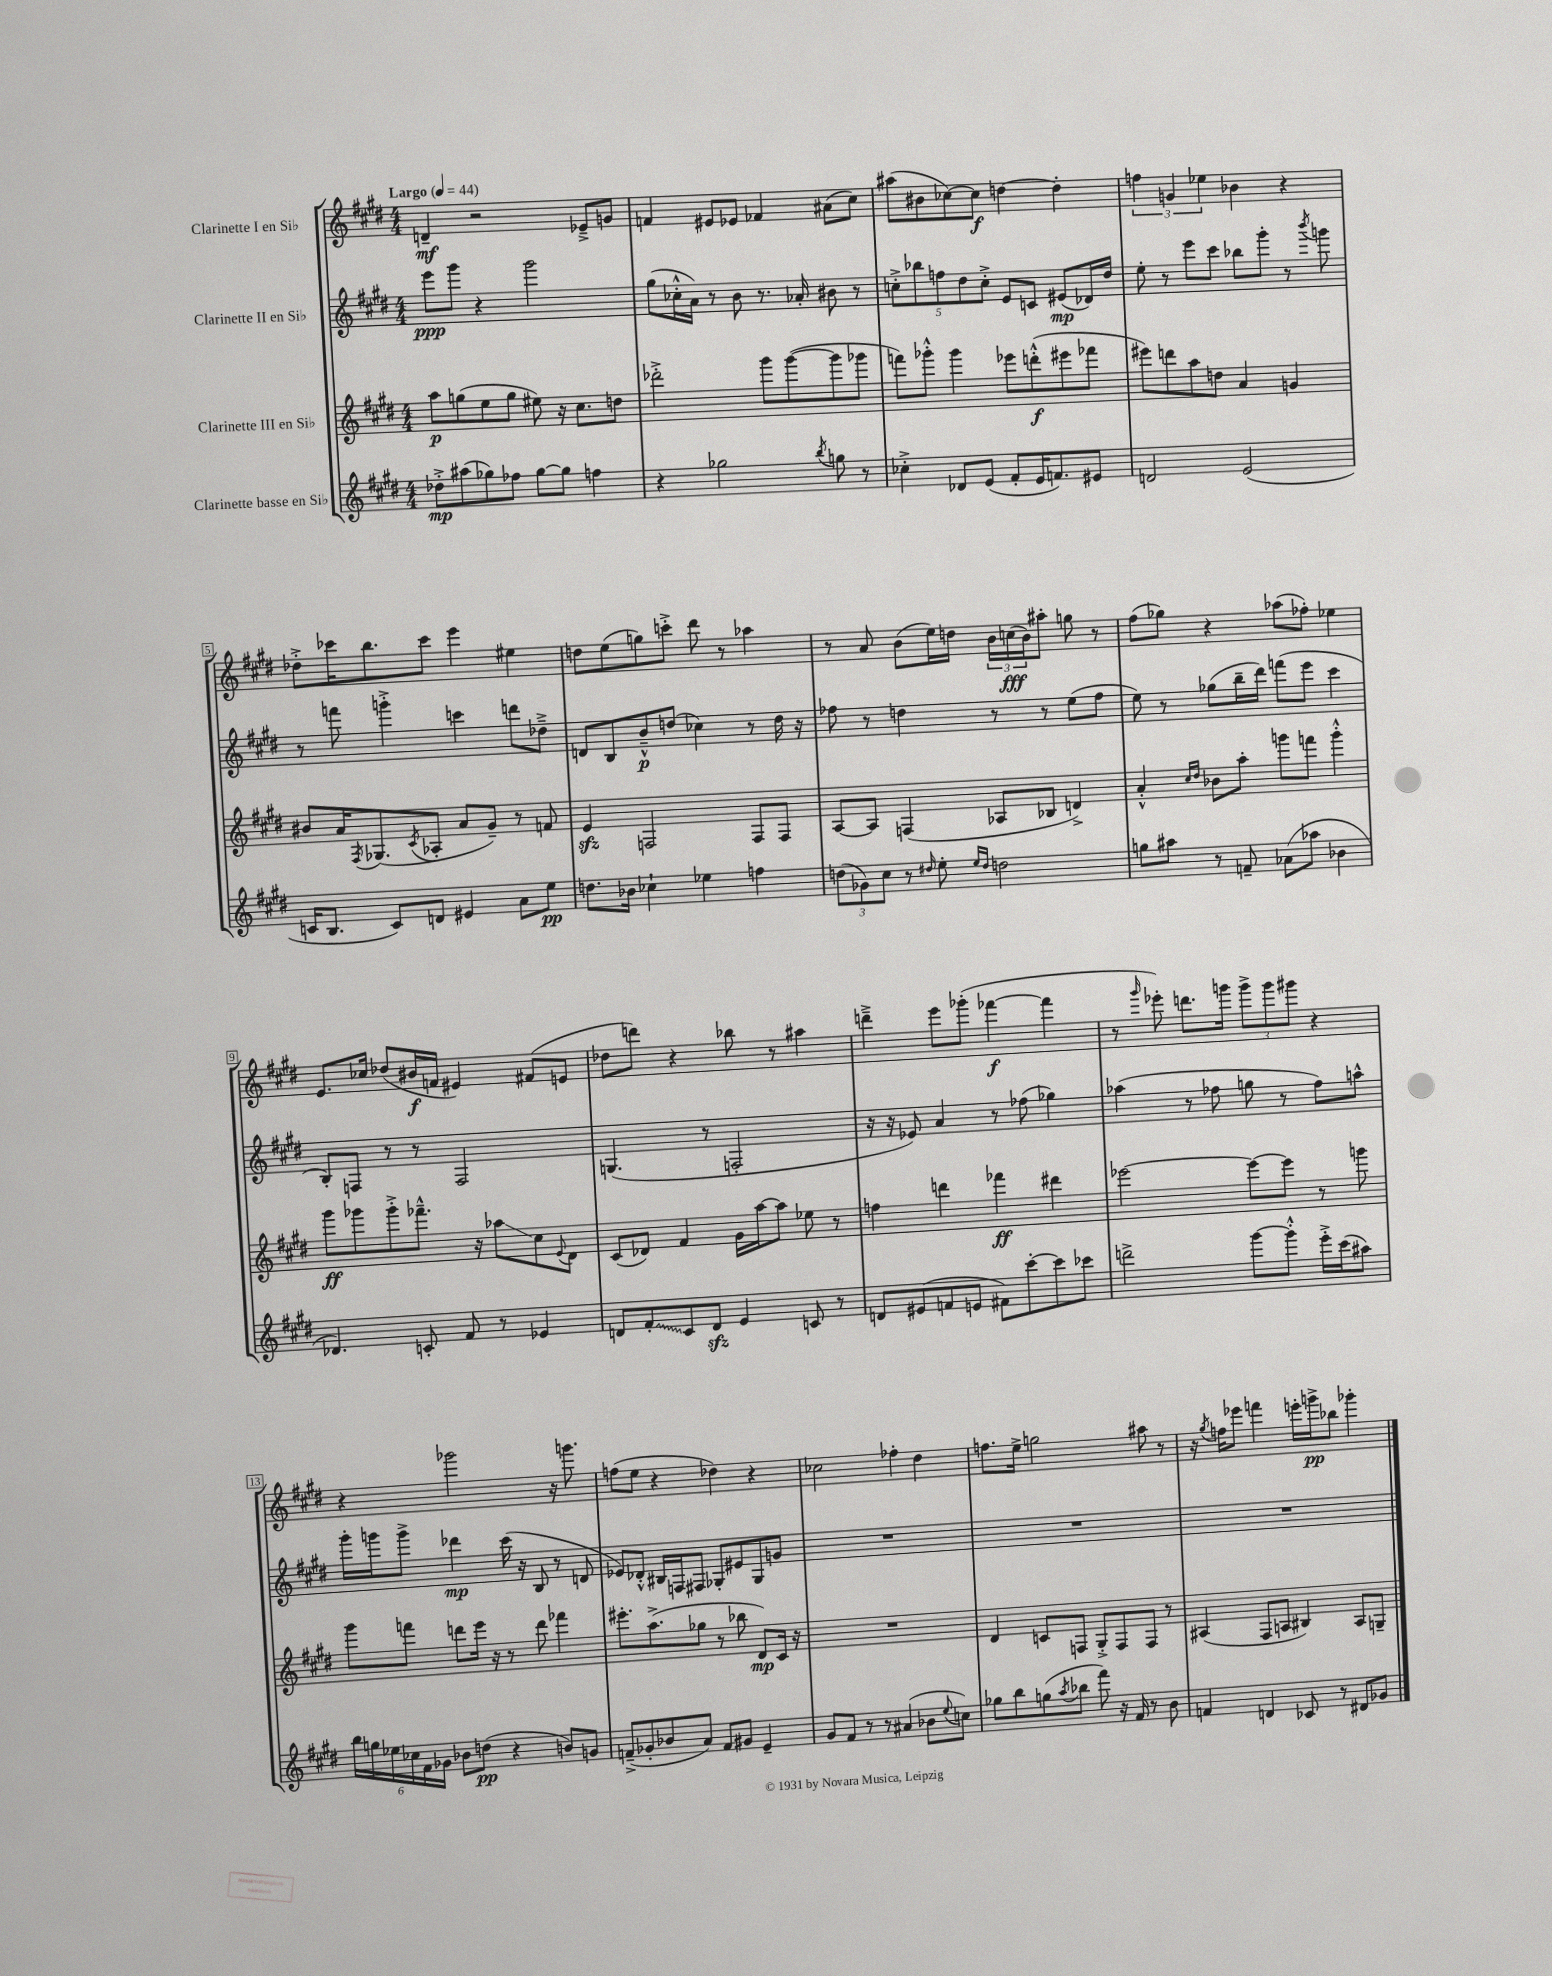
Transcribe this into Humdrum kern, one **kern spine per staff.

**kern	**kern	**kern	**kern
*staff4	*staff3	*staff2	*staff1
*clefG2	*clefG2	*clefG2	*clefG2
*k[f#c#g#d#]	*k[f#c#g#d#]	*k[f#c#g#d#]	*k[f#c#g#d#]
*M4/4	*M4/4	*M4/4	*M4/4
*MM44	*MM44	*MM44	*MM44
8dd-'^	8aa	8eee	4d~
(8aa#	(8gg	8ggg#	.
8gg-)	8ee	4r	2r
8ff-	8gg	.	.
[8gg-	8ee#)	2ggg#	.
8gg-]	16r	.	.
.	8.cc#	.	.
4ff	.	.	8e-~^
.	8dd	.	8g
=	=	=	=
4r	2ddd-'^	(8gg#	4f
.	.	16cc-'^^	.
.	.	16a)	.
2gg-	.	8r	8e#
.	.	8b	8e-
.	8ggg#	8.r	4f-
.	([8ggg#	.	.
.	.	16a-'	.
8qbb	.	.	.
8gg	8ggg#]	8b#	(8a#
8r	8ggg-	8r	8cc#)
=	=	=	=
4cc-'^	8fff)	10cc'^	(8aa#
.	.	10bb-	.
.	8ggg-'^^	.	8b#
.	.	10ff	.
8d-	4ggg-	.	[8cc-)
.	.	10dd#	.
(8e	.	.	8cc-]
.	.	10cc'^	.
8f#'	8eee-	8e	[4dd
16e	(8ddd'^^	8c	.
8.f)	.	.	.
.	8eee#	(8e#	4dd']
8e#	8fff-	16d-)	.
.	.	16dd#	.
=	=	=	=
2d	8eee#)	8ee'	6ff
.	8ddd	8r	.
.	.	.	6g
.	8aa	8eee	.
.	.	.	6ee-
.	8dd	8ccc#	.
(2e	4a	8bb-	4b-
.	.	8ggg#'	.
.	4g	8r	4r
.	.	8qbbb	.
.	.	8ggg	.
=	=	=	=
16c	8b#	8r	8dd-'^
8.B	.	.	.
.	16a	8fff	16ccc-
.	8qF#	.	.
.	(8.G-	.	8.bb
8c)	.	4ggg'^	.
.	8qc#	.	.
8d	8A-'	.	8ccc-
4e#	8a	4ccc	4eee
.	8g#~)	.	.
8a	8r	8ddd	4ee#
8ee	8f	8dd-~^	.
=	=	=	=
8.dd	4e	8d	8dd
.	.	8B	(8ee
16b-	.	.	.
4cc-`	2F	8b~^^	8gg)
.	.	(8dd	8ccc'^
4ee-	.	4cc-)	8ddd#
.	.	.	8r
4ff	8F	8r	4aa-
.	8F	16dd	.
.	.	16r	.
=	=	=	=
(12dd	[8A	8ff-	8r
12g-)	.	.	.
.	8A]	8r	8a
12cc#	.	.	.
8r	(4F	4dd	(8b
16qqdd#	.	.	.
8ee'	.	.	16ee)
.	.	.	16dd
16qqee	.	.	.
16qqdd#	.	.	.
2dd	8A-	8r	24b
.	.	.	(24cc
.	.	.	24b)
.	8B-	8r	8aa#'
.	4d^)	(8ee	8gg
.	.	8ff-	8r
=	=	=	=
8gg	4a'^^	8ee)	(8ff#
8aa#	.	8r	8gg-)
.	16qqcc#	.	.
.	16qqdd#	.	.
8r	8b-	(8gg-	4r
8f~	8aa'	16bb~	.
.	.	16ddd#)	.
(8a-	8ggg	(8fff	(8aa-
8aa-	8fff	8eee	8ff-')
4b-	4ggg'^^	4ccc#	4ee-
=	=	=	=
4.d-)	8ggg#	8B')	8.e
.	8ggg-	8F	.
.	.	.	16cc-
.	8ggg-'^	8r	(8dd-
8c'	8.fff-~^^	8r	16b#
.	.	.	16f
8f#	.	2F	4e#)
.	16r	.	.
8r	8aa-	.	.
4e-	8cc#	.	(8f#
.	8qqe	.	.
.	8d#	.	8e
=	=	=	=
8d	(8c#	(4.G	8dd-
8f#'	8d-)	.	8ddd)
8c#	4f#	.	4r
8d	.	8r	.
4e	16g#	2F'	8bb-
.	[16aa	.	.
.	8aa]	.	8r
8c	8ee-	.	4aa#
8r	8r	.	.
=	=	=	=
8d	4ff	16r	4ddd~^
.	.	16r	.
(8e#	.	8e-)	.
8f	4ddd	4a	8eee
8e	.	.	(8ggg-'
8f#)	4fff-	8r	[4fff-
[8ccc#'	.	(8ff-	.
8ccc#]	4ddd#	4gg-)	4fff-]
8ccc-	.	.	.
=	=	=	=
2ddd^	[2eee-	(4aa-	8r
.	.	.	16qqggg#
.	.	.	8eee-')
.	.	8r	8.ddd
.	.	8ff-	.
.	.	.	16ggg
[8ggg#	8eee-_	8gg	12ggg^
.	.	.	12ggg
8ggg#'^^]	8eee-]	8r	.
.	.	.	12ggg#
16eee'^	8r	8ff-)	4r
(16ccc#	.	.	.
8aa#)	8ggg	8aa^^	.
=	=	=	=
24bb	8ggg#	16ggg#'	4r
24gg	.	.	.
.	.	16ggg	.
24ee-	.	.	.
24cc-	8fff	8ggg^	.
24f#	.	.	.
24g-	.	.	.
8b-	8ddd	4ddd-	2ggg-
(8dd	16eee	.	.
.	16r	.	.
4r	8r	(16ccc#	.
.	.	16r	.
.	8ddd	8B	.
8b)	4fff-	8r	16r
.	.	.	8.ggg
8g	.	8d	.
=	=	=	=
(8f~^	8.eee#'	8e-)	(8ff
8g-'	.	8d-'^^	8ee
.	(8.aa^	.	.
8b-	.	16B#	4r
.	.	16F	.
8a)	8gg-	8F#	.
8f	8r	8G-'	4dd-)
8g#	8bb-	8e#	.
4e~	8d#)	8G-	4r
.	16c#	8g	.
.	16r	.	.
=	=	=	=
8g#	1r	1r	2cc-
8f#	.	.	.
8r	.	.	.
8r	.	.	.
(4a#	.	.	4ff-'
8b-	.	.	4dd#
8qqee	.	.	.
8cc)	.	.	.
=	=	=	=
8gg-	4d#	1r	8.ff
8bb	.	.	.
.	.	.	16ee^
(8gg	8c	.	2gg
8qaa	.	.	.
8bb-	8F	.	.
8fff#)	8G#'^	.	.
16r	8F	.	.
16f#	.	.	.
8r	8F	.	8aa#
8b	8r	.	8r
=	=	=	=
4f	(4A#	1r	16r
.	.	.	8qgg#
.	.	.	16ff
.	.	.	8eee-
4d	8F#	.	4fff
.	8A	.	.
8c-	4B#)	.	16eee'
.	.	.	16ggg^
8r	.	.	8bb-
8d#	8A	.	4ggg-'
8g-	8G~	.	.
==	==	==	==
*-	*-	*-	*-
